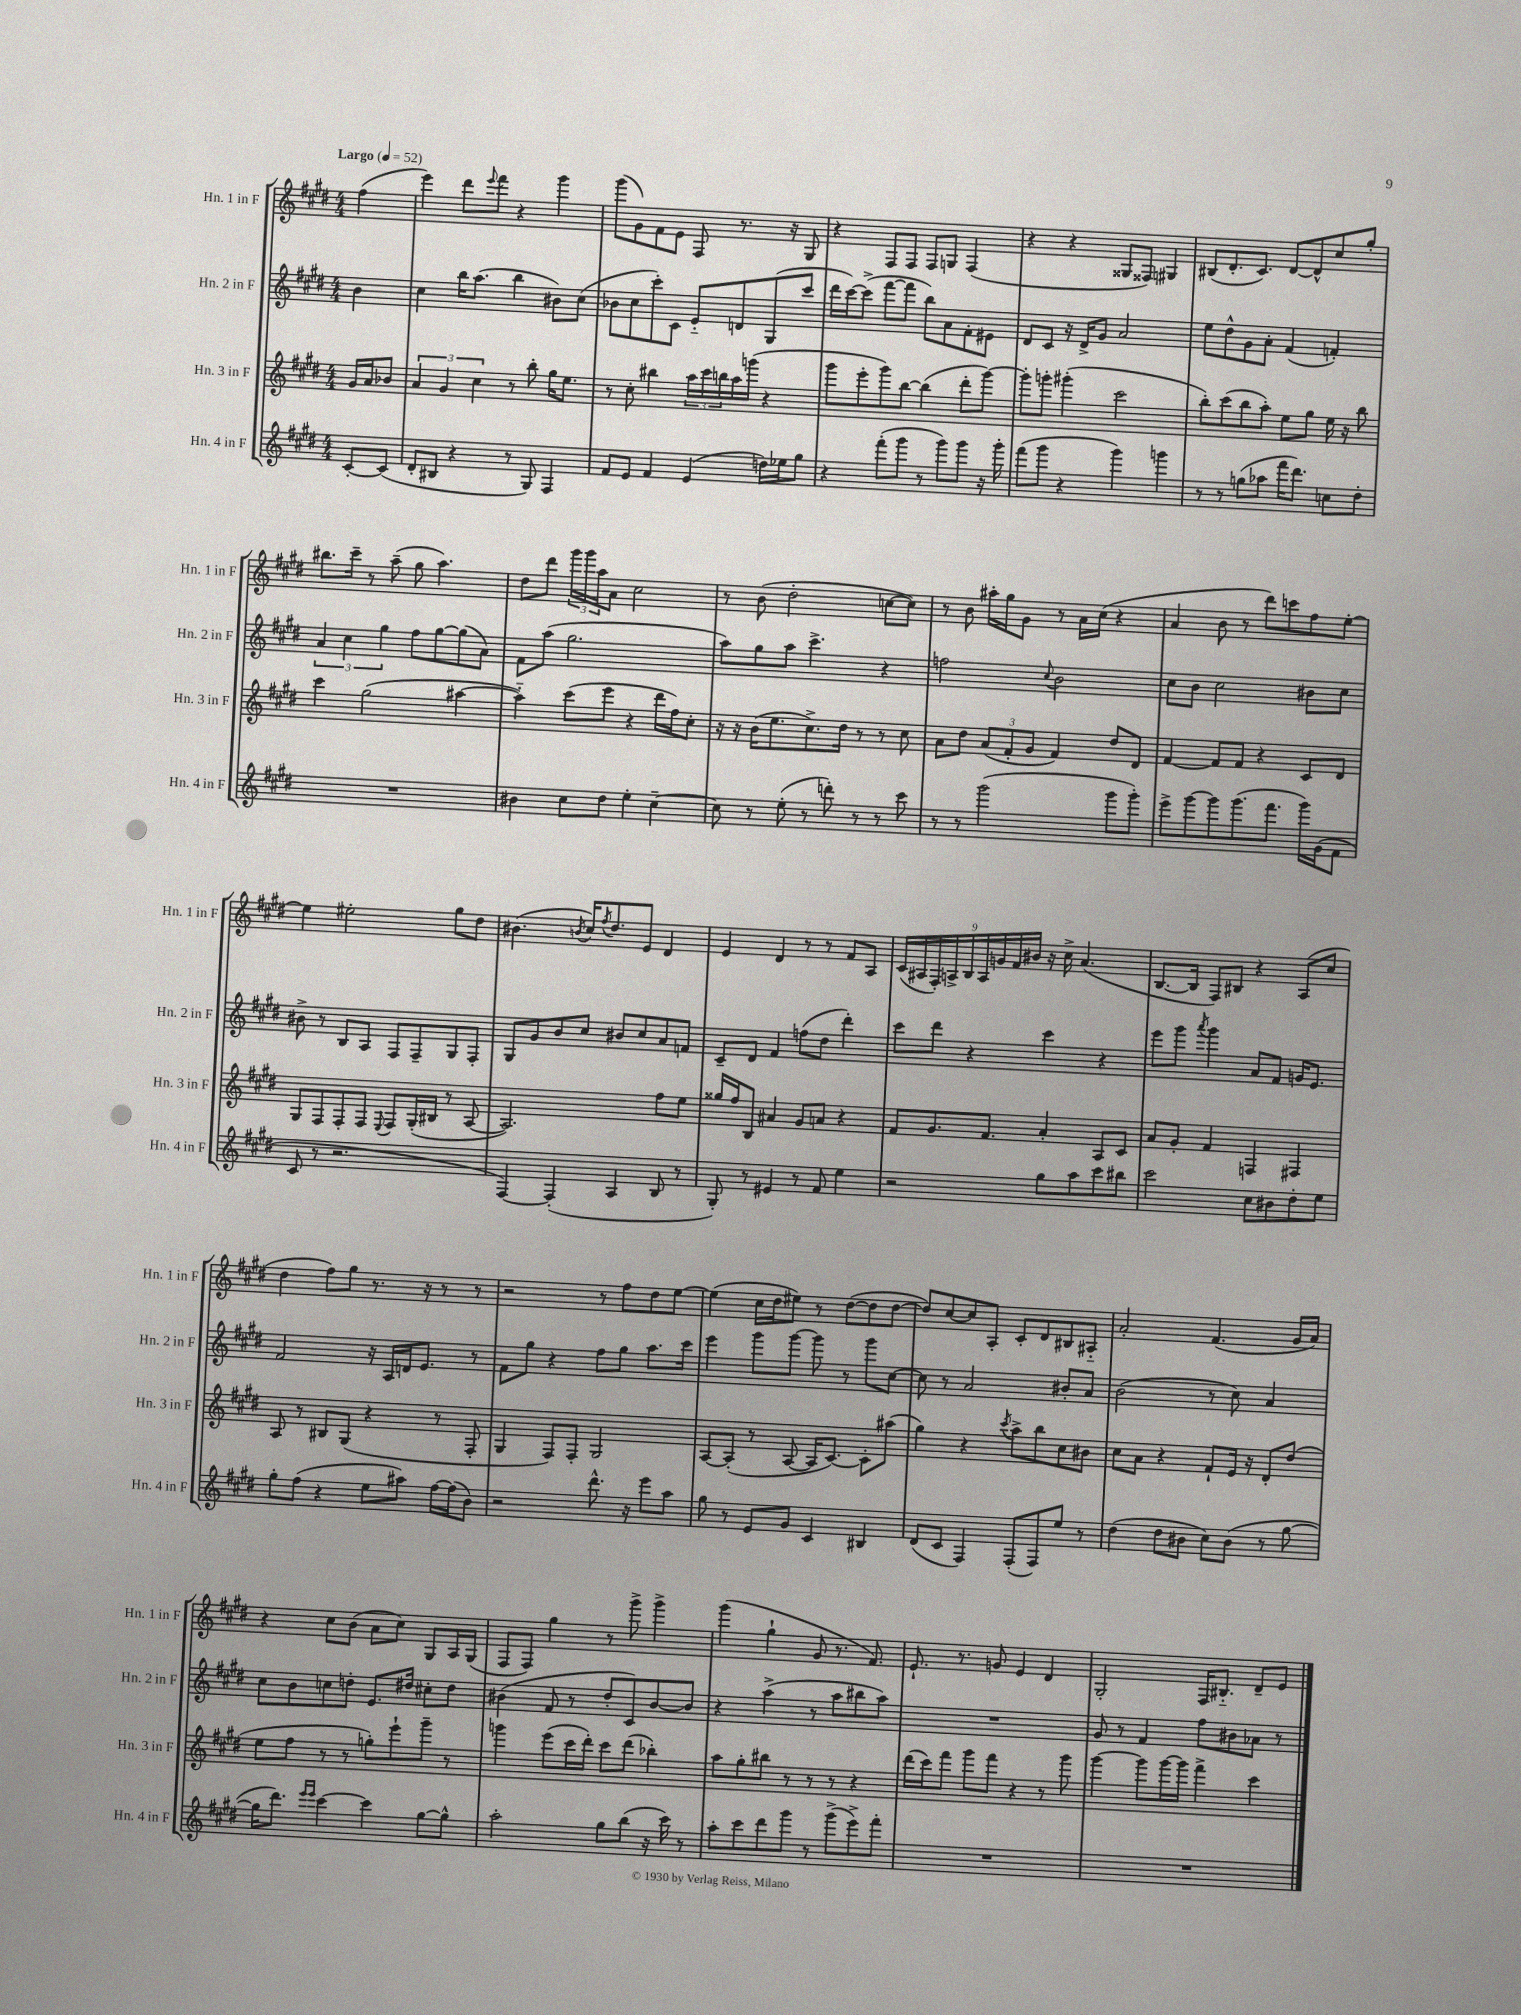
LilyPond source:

<<
\new StaffGroup <<
\new Staff = "s0" \with { instrumentName = "Hn. 1 in F" shortInstrumentName = "Hn. 1 in F" } {
    \clef treble \key e \major \numericTimeSignature \time 4/4 \partial 4 \tempo "Largo" 4 = 52
    fis''4( |
    e'''4) dis'''8 \appoggiatura { e'''8 } fis'''8 r4 gis'''4 |
    gis'''8( gis'8) fis'8 e'8 fis8 r8. r16 gis8 |
    r4 fis8 fis8 fis8 g8 fis4( |
    r4 r4 gisis8 fisis8) gis4 |
    bis8( dis'8.-. cis'8.) dis'8~ dis'8-^ cis''8 gis''8-. |
    bis''8. cis'''16-- r8 a''8--( gis''8 a''4.) |
    dis''8 dis'''8 \tuplet 3/2 { gis'''16 gis'''16 a''16 } a'8 cis''2 |
    r8 b'8( dis''2-. c''8~ c''8) |
    r8 b'8 ais''16-. gis''16 gis'8 r8 a'16 cis''16( r4 |
    a'4 b'8 r8 dis'''8) c'''8 fis''8 e''8~-. |
    e''4 eis''2-. gis''8 dis''8 |
    bis'4.( \acciaccatura { b'8 } cis''16) \acciaccatura { fis''8 } dis''8. e'8 dis'4 |
    e'4 dis'4 r8 r8 fis'8 a8 |
    \tuplet 9/8 { cis'16( ais16 fis16-.) a16-> b16 a16 g'16 fis'16 bis'16 } r16 cis''16-> a'4.( |
    b8.~ b16 fis8) bis8 r4 a8( cis''8 |
    dis''4 fis''8) gis''8 r8. r16 r8 r8 |
    r2 r8 fis''8 dis''8 e''8~ |
    e''4( cis''16 dis''16 eis''8) r8 dis''8~( dis''8 dis''8~ |
    dis''8) cis''8~ cis''8 a8-. cis'8-. dis'8 bis8 ais8-_ |
    a'2-. fis'4.( gis'16 a'16) |
    r4 cis''8 b'8( a'8 cis''8) gis8 a16 gis16( |
    fis8 fis8) gis''4 r8 gis'''8-> gis'''4-> |
    gis'''4( gis''4-! gis'8 r8. fis'8.) |
    e'8.-! r8. g'8 e'4 dis'4 |
    gis2-. fis16 bis8.-_ dis'8-- e'8 \bar "|." |
}
\new Staff = "s1" \with { instrumentName = "Hn. 2 in F" shortInstrumentName = "Hn. 2 in F" } {
    \clef treble \key e \major \numericTimeSignature \time 4/4 \partial 4
    b'4 |
    cis''4 b''16 a''8.( b''4 bis'8) cis''8( |
    bes'8 cis''8 cis'''8-.) cis'8 e'8-_ d'8 gis8( cis'''8 |
    dis'''16 cis'''16~) cis'''8->( fis'''8~ fis'''8 b''8) a'8 fis'8-. eis'8 |
    dis'8 cis'8 r16 dis'16-> gis'8 a'2 |
    e''8 dis''8-^ gis'8 a'8-. fis'4( f'4-.) |
    \tuplet 3/2 { a'4 cis''4 gis''4 } fis''8 gis''8~ gis''8( a'8) |
    fis'8 a''8( gis''2. |
    a''8) gis''8 a''8 cis'''4.-> r4 |
    f''2 \appoggiatura { cis''8 } b'2 |
    cis''8 b'8 cis''2 bis'8 cis''8 |
    bis'8-> r8 b8 a8 fis8 fis8-- gis8 fis8-. |
    gis8 gis'8 b'8 cis''8 bis'8 cis''8 a'8 f'8 |
    cis'8-- dis'8 fis'4 f''8( dis''8 dis'''4-.) |
    cis'''8 dis'''8 r4 cis'''4 r4 |
    e'''8 gis'''8 \acciaccatura { a'''8 } gis'''4 a'8 fis'8 g'16 e'8. |
    fis'2 r16 a16 d'16 e'8. r8 |
    fis'8 gis''8 r4 fis''8 gis''8 a''8. cis'''16 |
    e'''4 gis'''8 gis'''8~ gis'''8 r8 gis'''8 cis''8~ |
    cis''8 r8 a'2 bis'8-. a'8 |
    b'2( r8 cis''8) a'4 |
    cis''8 b'8 c''8 d''8-. e'8. dis''16 cis''8-. dis''8 |
    bis'4( fis'8 r8 dis''8-. cis'8) bis'8~ bis'8 |
    r4 a''4->( r8 a''8 bis''8 a''8) |
    R1 |
    gis'8 r8 fis'4 fis''8 bis'8 aes'8 r8 \bar "|." |
}
\new Staff = "s2" \with { instrumentName = "Hn. 3 in F" shortInstrumentName = "Hn. 3 in F" } {
    \clef treble \key e \major \numericTimeSignature \time 4/4 \partial 4
    gis'16 a'16 bes'8 |
    \tuplet 3/2 { a'4 gis'4 cis''4 } r8 b''8-. gis''16 e''8. |
    r8 cis''8-. bis''4 \tuplet 3/2 { a''16 cis'''16 b''16 } a''16 g'''16( r4 |
    gis'''8 e'''8-. gis'''8) b''8~ b''4( dis'''8-. gis'''8~) |
    gis'''8-. g'''8-. gis'''4-.( cis'''2 |
    b''8-.) cis'''8( b''8 a''8-.) e''8 gis''8 e''16 r16 b''8 |
    cis'''4 gis''2( ais''4~ |
    ais''4-_) cis'''8( e'''8 r4 dis'''16 fis''16) cis''8-. |
    r16 r16 b'16( e''8. cis''8.->) dis''16 r8 r8 cis''8 |
    a'8 dis''8 \tuplet 3/2 { a'8( fis'8-. gis'8 } fis'4) dis''8 dis'8 |
    fis'4~ fis'8 fis'8 r4 cis'8 dis'8 |
    gis8 fis8 fis8-. fis8 \appoggiatura { e8 } fis8 gis16-.( bis16 r8 a8~ |
    a2.) fis''8 e''8 |
    gisis''16 fis''16 b8 ais'4 gis'8 a'8 r4 |
    fis'8 gis'8. fis'8. a'4-. a8 cis'8 |
    a'8 gis'8-. fis'4 f4 fis4 |
    a8 r8 bis8 gis8( r4 r8 fis8-. |
    gis4 fis8) fis8-. gis2 |
    a8~ a8-.( r8 a8~ a16 cis'8.~) cis'8-. ais''8( |
    gis''4) r4 \acciaccatura { cis'''8 } a''8-> b''8 cis''8 bis'8 |
    cis''8 a'8 r4 fis'8-! e'16 r16 dis'8-. dis''8( |
    e''8 fis''8 r8 r8 g''8-.) e'''8-! gis'''8-- r8 |
    g'''4 e'''8( cis'''16 dis'''16-.) cis'''8 dis'''8( bes''4-.) |
    a''8 gis''8-. bis''8 r8 r8 r8 r4 |
    dis'''16( cis'''16) fis'''8 gis'''8 fis'''8 r4 r8 gis'''8 |
    gis'''4~ gis'''8 gis'''16~ gis'''16 fis'''4-> cis'''4 \bar "|." |
}
\new Staff = "s3" \with { instrumentName = "Hn. 4 in F" shortInstrumentName = "Hn. 4 in F" } {
    \clef treble \key e \major \numericTimeSignature \time 4/4 \partial 4
    cis'8~-. cis'8( |
    dis'8-. bis8 r4 r8 gis8) fis4 |
    fis'8 e'8 fis'4 e'4( d''16) ees''16 gis''8 |
    r4 fis'''8-.( gis'''8 r8 gis'''8) gis'''8 r16 gis'''16-. |
    fis'''8( gis'''8 r4 gis'''4) g'''4 |
    r8 r8 g''8( aes''8 fis'''16 dis'''8.) c''8 dis''8-. |
    R1 |
    bis'4 cis''8 dis''8 e''4-. cis''4~-- |
    cis''8 r8 e''8-.( r8 d'''8-.) r8 r8 cis'''8 |
    r8 r8 gis'''2( gis'''8 gis'''8-.) |
    e'''8-> gis'''8~ gis'''8 gis'''8.( fis'''8. gis'''16) gis'16( fis'8 |
    cis'8 r8 r2. |
    fis4~) fis4-.( a4 b8 r8 |
    gis8-.) r8 eis'4 r8 fis'8 e''4 |
    r2 gis''8 a''8 cis'''8 bis''8 |
    cis'''2 cis''8 bis'8 dis''8-. e''8 |
    gis''8-. fis''8( r4 e''8 ais''8) fis''16~ fis''16( b'8) |
    r2 dis'''8.-^ r16 e'''8 a''8 |
    gis''8 r8 e'8 gis'8 cis'4 bis4 |
    dis'8( cis'8 fis4) fis8-.( fis8) e''8 r8 |
    dis''4( dis''8 bis'8 cis''8) bis'8( r8 gis''8~ |
    gis''16 dis'''8.) \grace { e'''16 e'''16 } cis'''4~ cis'''4 gis''8~ gis''8-^ |
    a''2-. gis''8 b''8( r16 cis'''16) r8 |
    a''8-. cis'''8 dis'''8 gis'''8 r8 gis'''8->( e'''8->) fis'''8-. |
    R1 |
    R1 \bar "|." |
}
>>
>>
\layout { \context { \Score \remove "Bar_number_engraver" } }
